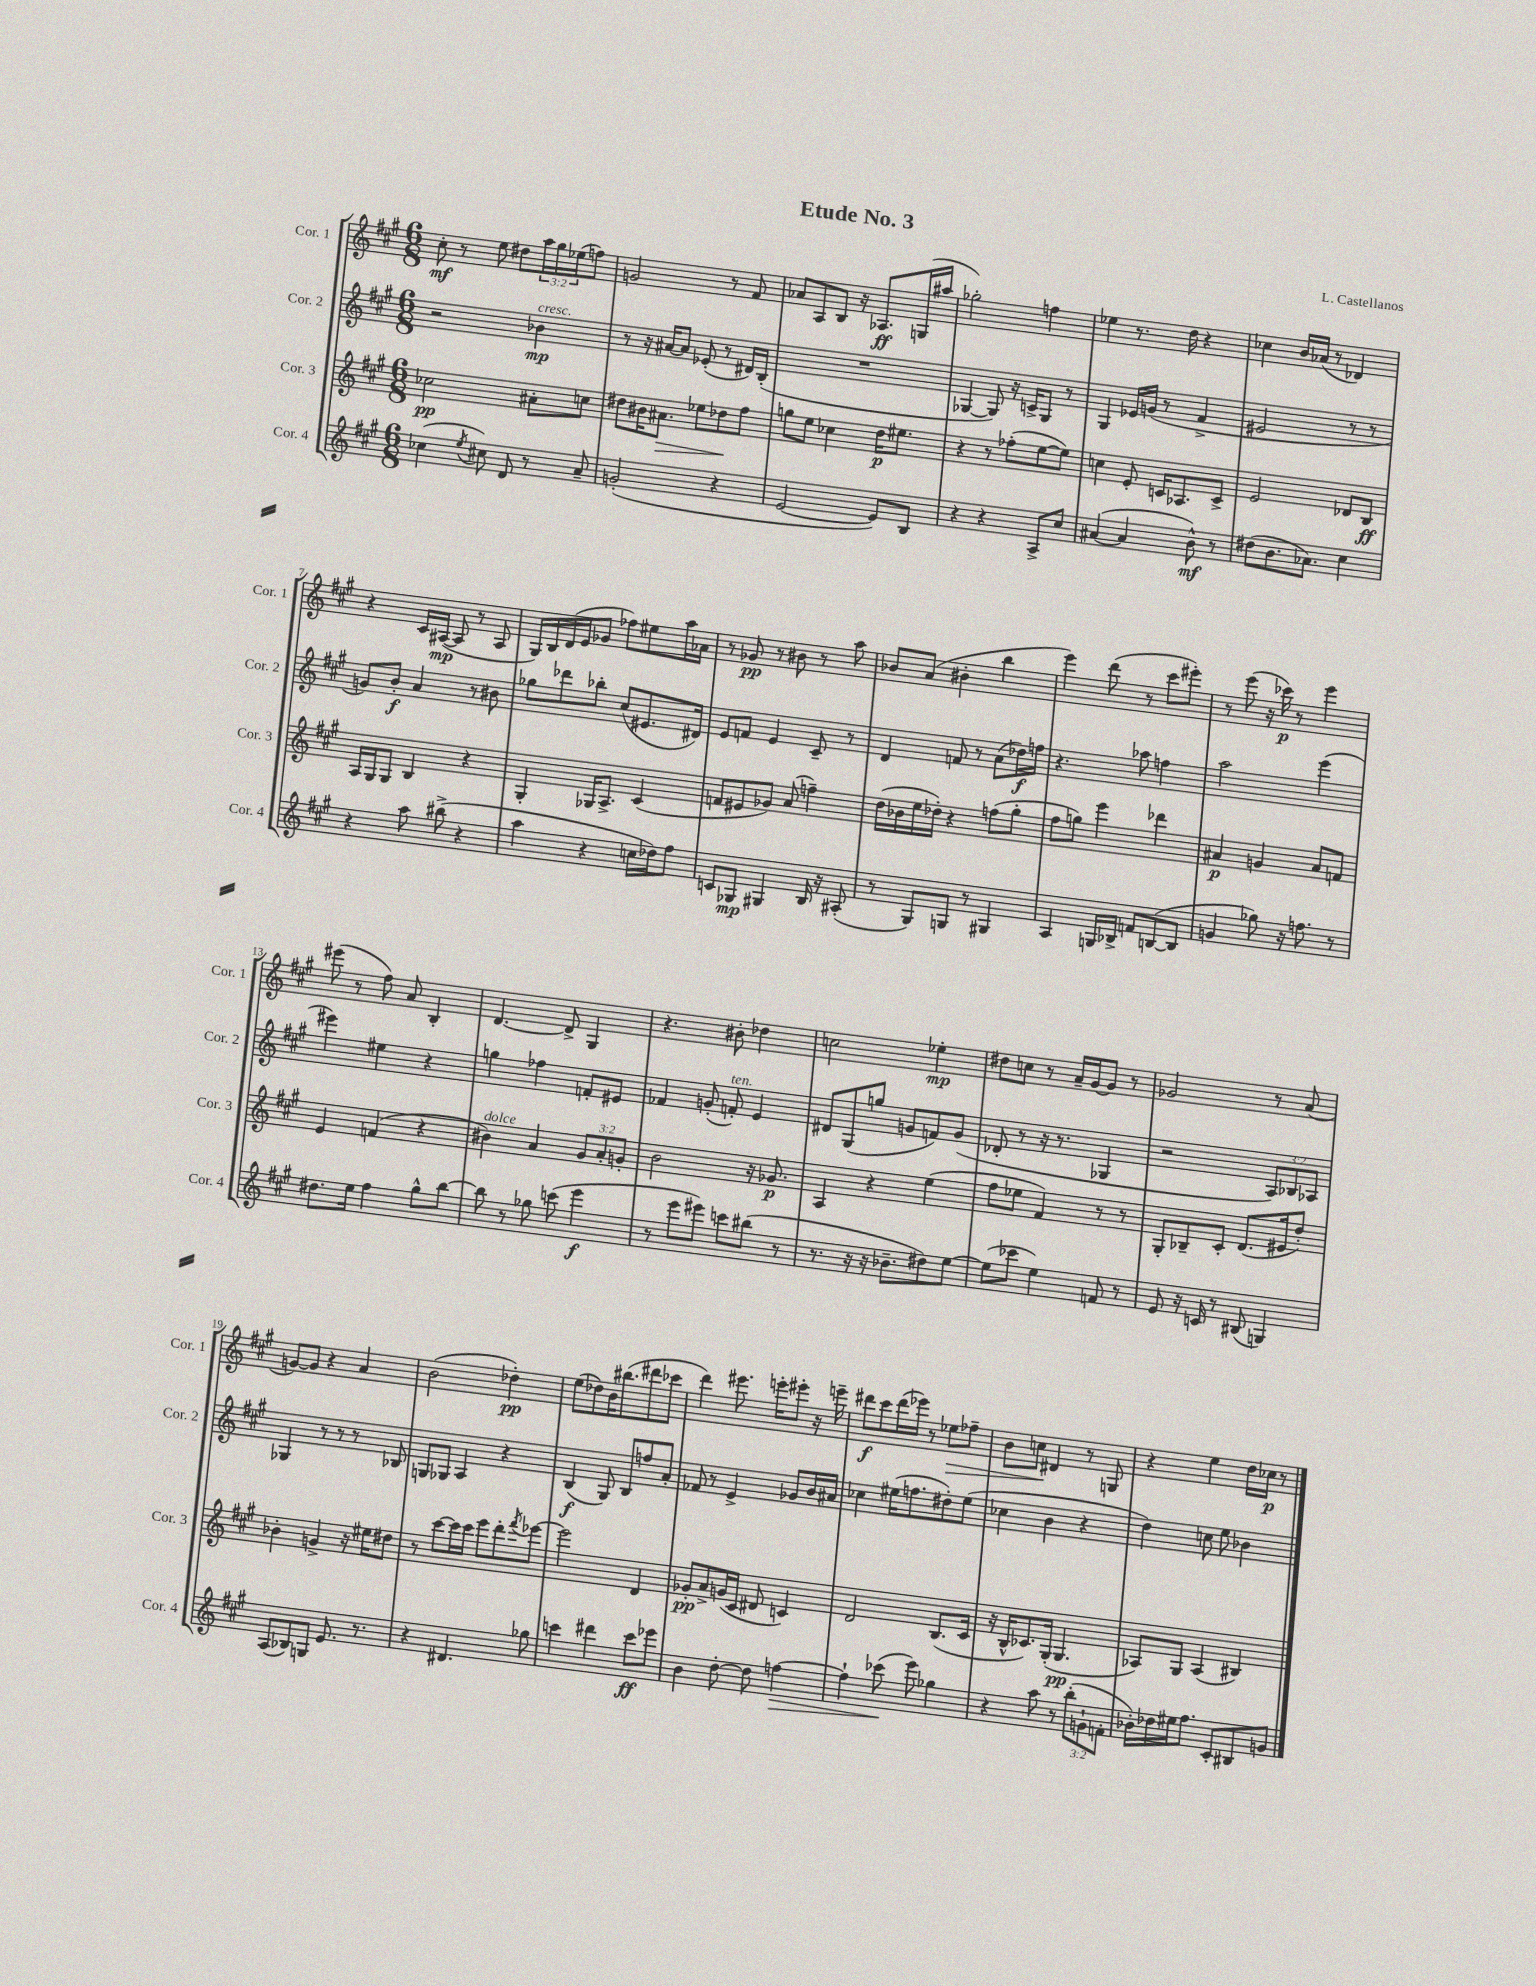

**kern	**kern	**kern	**kern
*staff4	*staff3	*staff2	*staff1
*clefG2	*clefG2	*clefG2	*clefG2
*k[f#c#g#]	*k[f#c#g#]	*k[f#c#g#]	*k[f#c#g#]
*M6/8	*M6/8	*M6/8	*M6/8
(4cc-\	2cc-\	2r	8cc#'\
.	.	.	8r
8qee/	.	.	.
8cc#\)	.	.	8ee\
8d/	.	.	8dd#\L
8r	8a#'\L	4b-\	24aa\L
.	.	.	24gg#\
.	.	.	(24ee-\J
8a~/	8cc\J	.	8ff\J)
=	=	=	=
(2g'/	8dd#\L	8r	2g/
.	16b#\K	16r	.
.	8.a#\J	[16a#/LK	.
.	.	8a#/]J	.
.	8ee-\L	(8e-'/	.
4r	8dd-\	8r	8r
.	8ff#\J	16d#/LL)	8f#/
.	.	(16B'/JJ	.
=	=	=	=
[2e/	8gg\L	2.r	8a-/L
.	8ee\J	.	8A/
.	4cc-\	.	8B/J
.	.	.	16r
.	.	.	8.A-/L
8e/]L)	16dd\LK	.	.
.	8.ee#\J	.	.
8B/J	.	.	(16G/L
.	.	.	16aa#/JJ
=	=	=	=
4r	4r	[4G-/	2gg-'\)
4r	8r	8G-/])	.
.	(8ff-'\L	16r	.
.	.	16c^/LK	.
8A^/L	[8ee\	8G-/J	4ff\
8cc#/J	8ee\]J)	8r	.
=	=	=	=
([4a#/	4cc\	4G#/	4ee-\
4a#/]	8e'/	16e-/LL	8.r
.	.	(16g/JJ	.
.	16c/LK	8r	.
.	8.A-/	.	16dd\
8b^^\)	.	4f#^/	4r
8r	8c^/J	.	.
=	=	=	=
(8dd#\L	2e/	2e#/	4cc-\
8.b\	.	.	.
.	.	.	16b/LL
8.a-\J)	.	.	(16a-/JJ
.	.	.	8r
4cc#\	8d-/L	8r	4d-/)
.	8B/J	8r	.
=	=	=	=
4r	16A/LL	8g/L)	4r
.	16G#/J	.	.
.	8G#/J	8b'/J	.
8aa\	4B/	4a/	16c#/LL
.	.	.	([16A#/JJ
(8bb#^\	.	.	8A#/]
4r	4r	8r	8r
.	.	8b#\	8A#/
=	=	=	=
4aa\	4G#'/	8gg-\L	16G#/LL)
.	.	.	16B/
.	.	8ddd-\	(16d/
.	.	.	16e/J
4r	16G-/LK	8bb-'\J	8g-/J
.	8.A^/J	.	.
.	.	(8cc#/L	8ff-\L)
16cc\LL	(4c#/	8.e#/	8ee#\
16dd-\J)	.	.	.
8ff#\J	.	.	16aa\L
.	.	16d#/Jk)	16a-\JJ
=	=	=	=
8c/L	8f/L	8e/L	8r
8G-/J	8e#/	8f/J	8g-/
4G#/	8g-/J)	4e/	8r
.	(8a/	.	8b#\
16B/	4ff~\)	8c#~/	8r
16r	.	.	.
(8A#'/	.	8r	8aa\
=	=	=	=
8r	(16dd\LL	4d/	8b-/L
.	16b-\	.	.
8G#/L)	16ee\	.	(8a/J
.	16dd-'\JJ)	.	.
8G/J	4r	8f/	4b#'\
8r	.	8r	.
4G#/	(8ff\L	(8a\L	4bb\
.	8gg#'\J	16dd-\L)	.
.	.	16ff\JJ	.
=	=	=	=
4A/	8ff#\L	4.r	4eee\)
.	8gg\J)	.	.
16G/LL	4eee\	.	(8ddd\
16B-^/JJ	.	.	.
8f/L	.	8aa-\	8r
([8B/	4ddd-\	4ff\	8ccc#\L
8B/]J	.	.	8eee#'\J)
=	=	=	=
4g/	4a#/	2aa\	8r
.	.	.	(8eee\
8gg-\)	4g/	.	16r
.	.	.	16ccc-\)
16r	.	.	8r
8.ff\	.	.	.
.	8a#/L	(4eee\	4eee\
8r	8f/J	.	.
=	=	=	=
8.dd#\L	4e/	4eee#\)	(8eee#\
.	.	.	8r
16ee\Jk	.	.	.
4ff#\	(4f/	4ee#\	8ff#\)
.	.	.	8a/
8gg#^^\L	4r	4r	4B'/
[8bb\J	.	.	.
=	=	=	=
8bb\]	4b#\)	4gg\	[4.d/
8r	.	.	.
8gg-\	4a/	4ff-\	.
(8ccc\	.	.	8d^/]
4eee\	12g#/L	8f'/L	4G#/
.	12a'/	.	.
.	.	8e#/J	.
.	12g'/J	.	.
=	=	=	=
8r	2b\	4f-/	4.r
8eee\L	.	.	.
8eee#\J)	.	(8g'/	.
8ccc\L	.	8f'/)	8b#'\
(8bb#\J	16r	4e/	4dd-\
.	8.g-/	.	.
8r	.	.	.
=	=	=	=
8.r	4A/	8d#/L	2cc\
.	.	(8G#/	.
16r	.	.	.
16r	4r	8gg/J	.
8.b-~\L	.	.	.
.	.	8g/L	.
8dd#\)	(4ee\	8f/)	4ee-'\
[8ee\J	.	(8g/J	.
=	=	=	=
(8ee\]L	8ff#\L	8d-'/	8dd#\L
8ccc-\J	8ee-\J	8r	8cc\J
4ee\)	4f#/)	16r	8r
.	.	8.r	.
.	.	.	16a~/LL
.	.	.	[16g#/J
8f/	8r	4G-/	8g#/]J
8r	8r	.	8r
=	=	=	=
8e/	8G#'/L	2r	2g-/
16r	8B-~/	.	.
16c/	.	.	.
8r	8c#'/J	.	.
(8B#/	(8.d/L	.	.
4G/)	.	12A/L)	8r
.	16e#/k	.	.
.	.	12B-/	.
.	8dd'/J)	.	(8a/
.	.	12A-/J	.
=	=	=	=
(8A/L	4b-'\	4G-/	[8g/L)
8B-/)	.	.	8g/]J
8G/J	4g^/	8r	4r
8.e/	.	8r	.
.	16r	8r	4a/
8.r	16ee#\LK	.	.
.	8dd#\J	8B-/	.
=	=	=	=
4r	8r	8G/L	(2b\
.	[8ccc#\L	8G-/J	.
4.d#/	16ccc#\]L	4A/	.
.	16ccc#\JJ	.	.
.	8eee\L	.	.
.	8ddd'\	4r	4dd-'\)
.	8qfff#/	.	.
8gg-\	[8eee-\J	.	.
=	=	=	=
4ccc\	2eee-\]	(4B/	(8ee\L
.	.	.	8dd-\)
4ddd#\	.	8G#/)	16b\K
.	.	.	(8.bb#\
.	.	8B/L	.
8ccc\L	4d/	8ff/	8ddd#\
8eee-\J	.	8a'/J	8ccc-\J
=	=	=	=
4b\	8g-'/L	8f-/	4ddd\)
.	8a^/	8r	.
[8dd'\	(16g/L	4e^/	8.eee#\
.	16c#/JJ	.	.
8dd\]	8d#/	.	.
.	.	.	16eee'\LK
[4ff\	4c/)	8g-/L	8eee#'\J
.	.	16b/L	16r
.	.	16a#/JJ	16eee~\
=	=	=	=
4ff`\]	2d/	4cc-\	8ddd#\L
.	.	.	8ccc#\
(8ccc-\	.	(16ee#\LK	(16ddd#\L
.	.	8.ff\	16eee-\JJ)
8eee\)	.	.	8r
4gg-\	(8.B/L	8dd#'\)	8ee-\L
.	.	(8ee#\J	8ff-~\J
.	16c#/Jk	.	.
=	=	=	=
4r	16r	4cc-\	8b\L
.	16B^^/LK	.	.
.	8.c-/)	.	8cc\J
8aa\	.	4b\	4d#/
.	(16G#'/Jk	.	.
8r	4.G#/	.	.
(12bb'\L	.	4r	8r
12g`\	.	.	.
.	.	.	8G/
12f'\J	.	.	.
=	=	=	=
16b-'\LL)	8A-/L)	4dd\)	4r
16dd-\	.	.	.
16ee#\J	8G#/J	.	.
8.ff#\J	.	.	.
.	(4A-/	8cc\	4ee\
8c#'/L	.	8ee\	.
8B#/	4B#/)	4b-\	16dd\LL
.	.	.	16cc-\JJ
8g/J	.	.	8r
==	==	==	==
*-	*-	*-	*-
